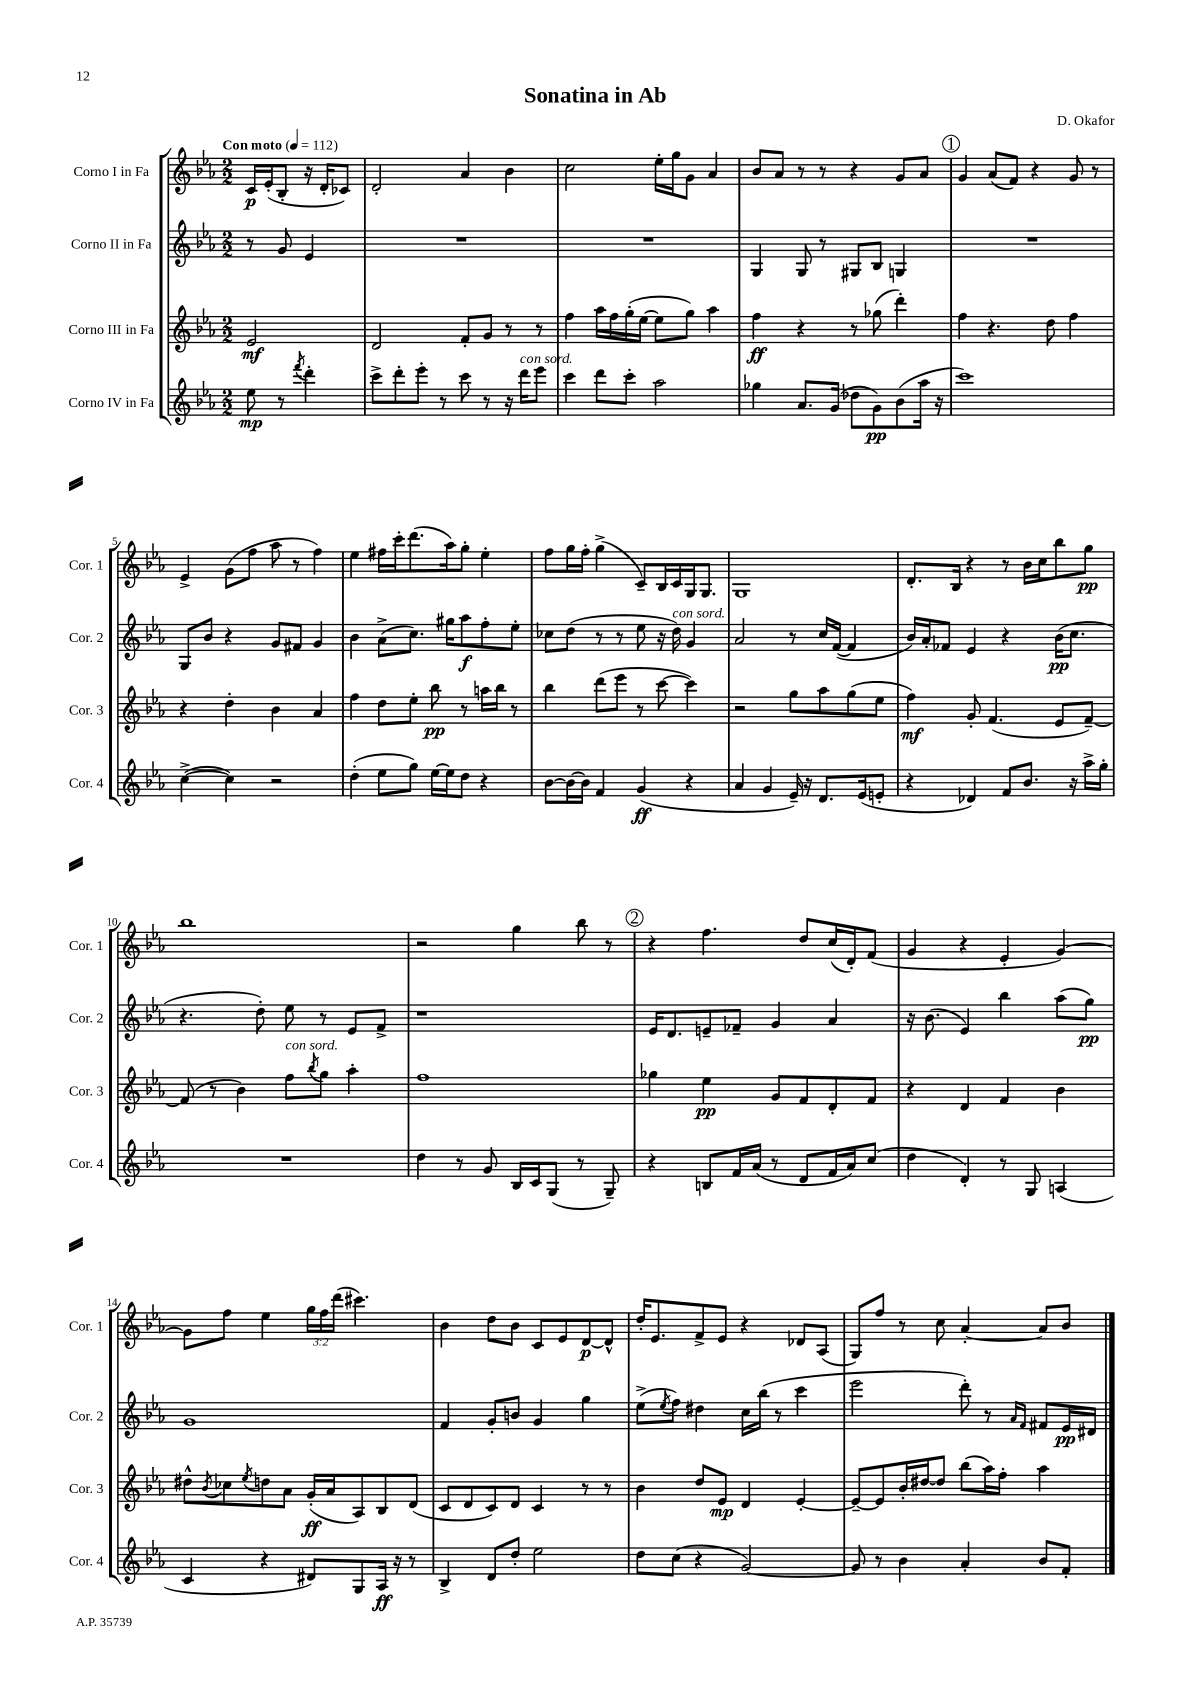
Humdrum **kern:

**kern	**kern	**kern	**kern
*staff4	*staff3	*staff2	*staff1
*clefG2	*clefG2	*clefG2	*clefG2
*k[b-e-a-]	*k[b-e-a-]	*k[b-e-a-]	*k[b-e-a-]
*M2/2	*M2/2	*M2/2	*M2/2
*MM112	*MM112	*MM112	*MM112
8ee-\	2e-/	8r	16c/LL
.	.	.	(16e-'/J
8r	.	8g/	8B-'/J
8qfff/	.	.	.
4ddd'\	.	4e-/	16r
.	.	.	16d'/LK
.	.	.	8c-/J)
=	=	=	=
8ccc^\L	2d/	1r	2d'/
8ddd'\	.	.	.
8eee-'\J	.	.	.
8r	.	.	.
8ccc\	8f'/L	.	4a-/
8r	8g/J	.	.
16r	8r	.	4b-\
16ddd\LK	.	.	.
8eee-\J	8r	.	.
=	=	=	=
4ccc\	4ff\	1r	2cc\
8ddd\L	16aa-\LL	.	.
.	16ff\	.	.
8ccc'\J	(16gg'\	.	.
.	[16ee-\JJ	.	.
2aa-\	8ee-\]L	.	16ee-'\LL
.	.	.	16gg\J
.	8gg\J)	.	8g\J
.	4aa-\	.	4a-/
=	=	=	=
4gg-\	4ff\	4G/	8b-/L
.	.	.	8a-/J
8.a-/L	4r	8G/	8r
.	.	8r	8r
(16g/Jk	.	.	.
8dd-\L	8r	8G#/L	4r
8g\)	(8gg-\	8B-/J	.
(8b-\	4ddd'\)	4G/	8g/L
16aa-\Jk	.	.	8a-/J
16r	.	.	.
=	=	=	=
1ccc)	4ff\	1r	4g/
.	4.r	.	(8a-/L
.	.	.	8f/J)
.	.	.	4r
.	8dd\	.	.
.	4ff\	.	8g/
.	.	.	8r
=	=	=	=
([4cc^\	4r	8G/L	4e-^/
.	.	8b-/J	.
4cc\])	4dd'\	4r	(8g\L
.	.	.	8ff\J
2r	4b-\	8g/L	8aa-\
.	.	8f#/J	8r
.	4a-/	4g/	4ff\)
=	=	=	=
(4dd'\	4ff\	4b-\	4ee-\
8ee-\L	8dd\L	(8a-^\L	16ff#\LL
.	.	.	16ccc'\J
8gg\J)	8ee-'\J	8.cc\J)	(8.ddd\
[16ee-\LL	8bb-\	.	.
16ee-\]J	.	16gg#\LK	16aa-\k)
8dd\J	8r	8aa-\	8gg'\J
4r	16aa\LL	8ff'\	4ee-'\
.	16bb-\JJ	.	.
.	8r	8ee-'\J	.
=	=	=	=
[8b-\L	4bb-\	8cc-\L	8ff\L
16b-\_L	.	(8dd\J	16gg\L
16b-\]JJ	.	.	16ff'\JJ
4f/	(8ddd\L	8r	(4gg^\
.	8eee-\J	8r	.
(4g/	8r	8ee-\	8c~/L)
.	[8ccc\	16r	16B-/L
.	.	16dd\)	16c/
4r	4ccc\])	4g/	16G/J
.	.	.	8.G/J
=	=	=	=
4a-/	2r	2a-/	1G
4g/	.	.	.
16e-~/)	8gg\L	8r	.
16r	.	.	.
8.d/L	8aa-\	16cc/LL	.
.	.	([16f/JJ	.
.	(8gg\	4f/]	.
(16e-/k	.	.	.
8e'/J	8ee-\J	.	.
=	=	=	=
4r	4ff\)	16b-/LL)	8.d'/L
.	.	16a-'/J	.
.	.	8f-/J	.
.	.	.	16B-/Jk
4d-/)	8g'/	4e-/	4r
.	(4.f/	.	.
8f/L	.	4r	8r
8.b-/J	.	.	16b-\LL
.	.	.	16cc\J
.	8e-/L	(16b-\LK	8bb-\
16r	.	8.cc\J	.
16aa-^\LL	[8f~/J)	.	8gg\J
16gg'\JJ	.	.	.
=	=	=	=
1r	(8f/]	4.r	1bb-
.	8r	.	.
.	4b-\)	.	.
.	.	8dd'\)	.
.	8ff\L	8ee-\	.
.	8qbb-/	.	.
.	8gg\J	8r	.
.	4aa-'\	8e-/L	.
.	.	8f^/J	.
=	=	=	=
4dd\	1ff	1r	2r
8r	.	.	.
8g/	.	.	.
16B-/LL	.	.	4gg\
16c/J	.	.	.
(8G/J	.	.	.
8r	.	.	8bb-\
8G~/)	.	.	8r
=	=	=	=
4r	4gg-\	16e-/LK	4r
.	.	8.d/	.
8B/L	4ee-\	8e~/	4.ff\
16f/L	.	8f-~/J	.
(16a-/JJ	.	.	.
8r	8g/L	4g/	.
8d/L	8f/	.	8dd/L
16f/L	8d'/	4a-/	(16cc/L
16a-/J)	.	.	16d'/J)
(8cc/J	8f/J	.	(8f/J
=	=	=	=
4dd\	4r	16r	4g/
.	.	(8.b-\	.
4d'/)	4d/	4e-/)	4r
8r	4f/	4bb-\	4e-'/
8G/	.	.	.
(4A/	4b-\	(8aa-\L	[4g/)
.	.	8gg\J)	.
=	=	=	=
4c/	8dd#^^\L	1g	8g\]L
.	8qb-/	.	.
.	8cc-\	.	8ff\J
.	8qee-/	.	.
4r	8dd\	.	4ee-\
.	8a-\J	.	.
8d#/L)	(16g'/LL	.	24gg\LL
.	.	.	24ff\
.	16a-/J	.	.
.	.	.	(24ddd\JJ
8G/	8A-/)	.	4.ccc#\)
16A-/Jk	8B-/	.	.
16r	.	.	.
8r	(8d/J	.	.
=	=	=	=
4B-^/	8c/L	4f/	4b-\
.	8d/	.	.
8d/L	8c/)	8g'/L	8dd\L
8dd'/J	8d/J	8b/J	8b-\J
2ee-\	4c/	4g/	8c/L
.	.	.	8e-/
.	8r	4gg\	[8d/
.	8r	.	8d^^/]J
=	=	=	=
8dd\L	4b-\	(8ee-^\L	16dd'/LK
.	.	.	8.e-/
.	.	8qee-/	.
(8cc\J	.	8ff\J)	.
4r	8dd/L	4dd#\	8f^/
.	8e-/J	.	8e-/J
[2g/)	4d/	16cc\LL	4r
.	.	(16bb-\JJ	.
.	.	8r	.
.	[4e-'/	4ccc\	8d-/L
.	.	.	(8A-/J
=	=	=	=
8g/]	8e-~/_L	2eee-\	8G/L)
8r	8e-/]	.	8ff/J
4b-\	16b-'/L	.	8r
.	[16dd#/J	.	.
.	8dd#/]J	.	8cc\
4a-'/	(8bb-\L	8ddd'\)	[4a-'/
.	16aa-\L)	8r	.
.	16ff'\JJ	.	.
.	.	16qqa-/LL	.
.	.	16qqf/JJ	.
8b-/L	4aa-\	8f#/L	8a-/]L
8f'/J	.	16e-/L	8b-/J
.	.	16d#/JJ	.
==	==	==	==
*-	*-	*-	*-
